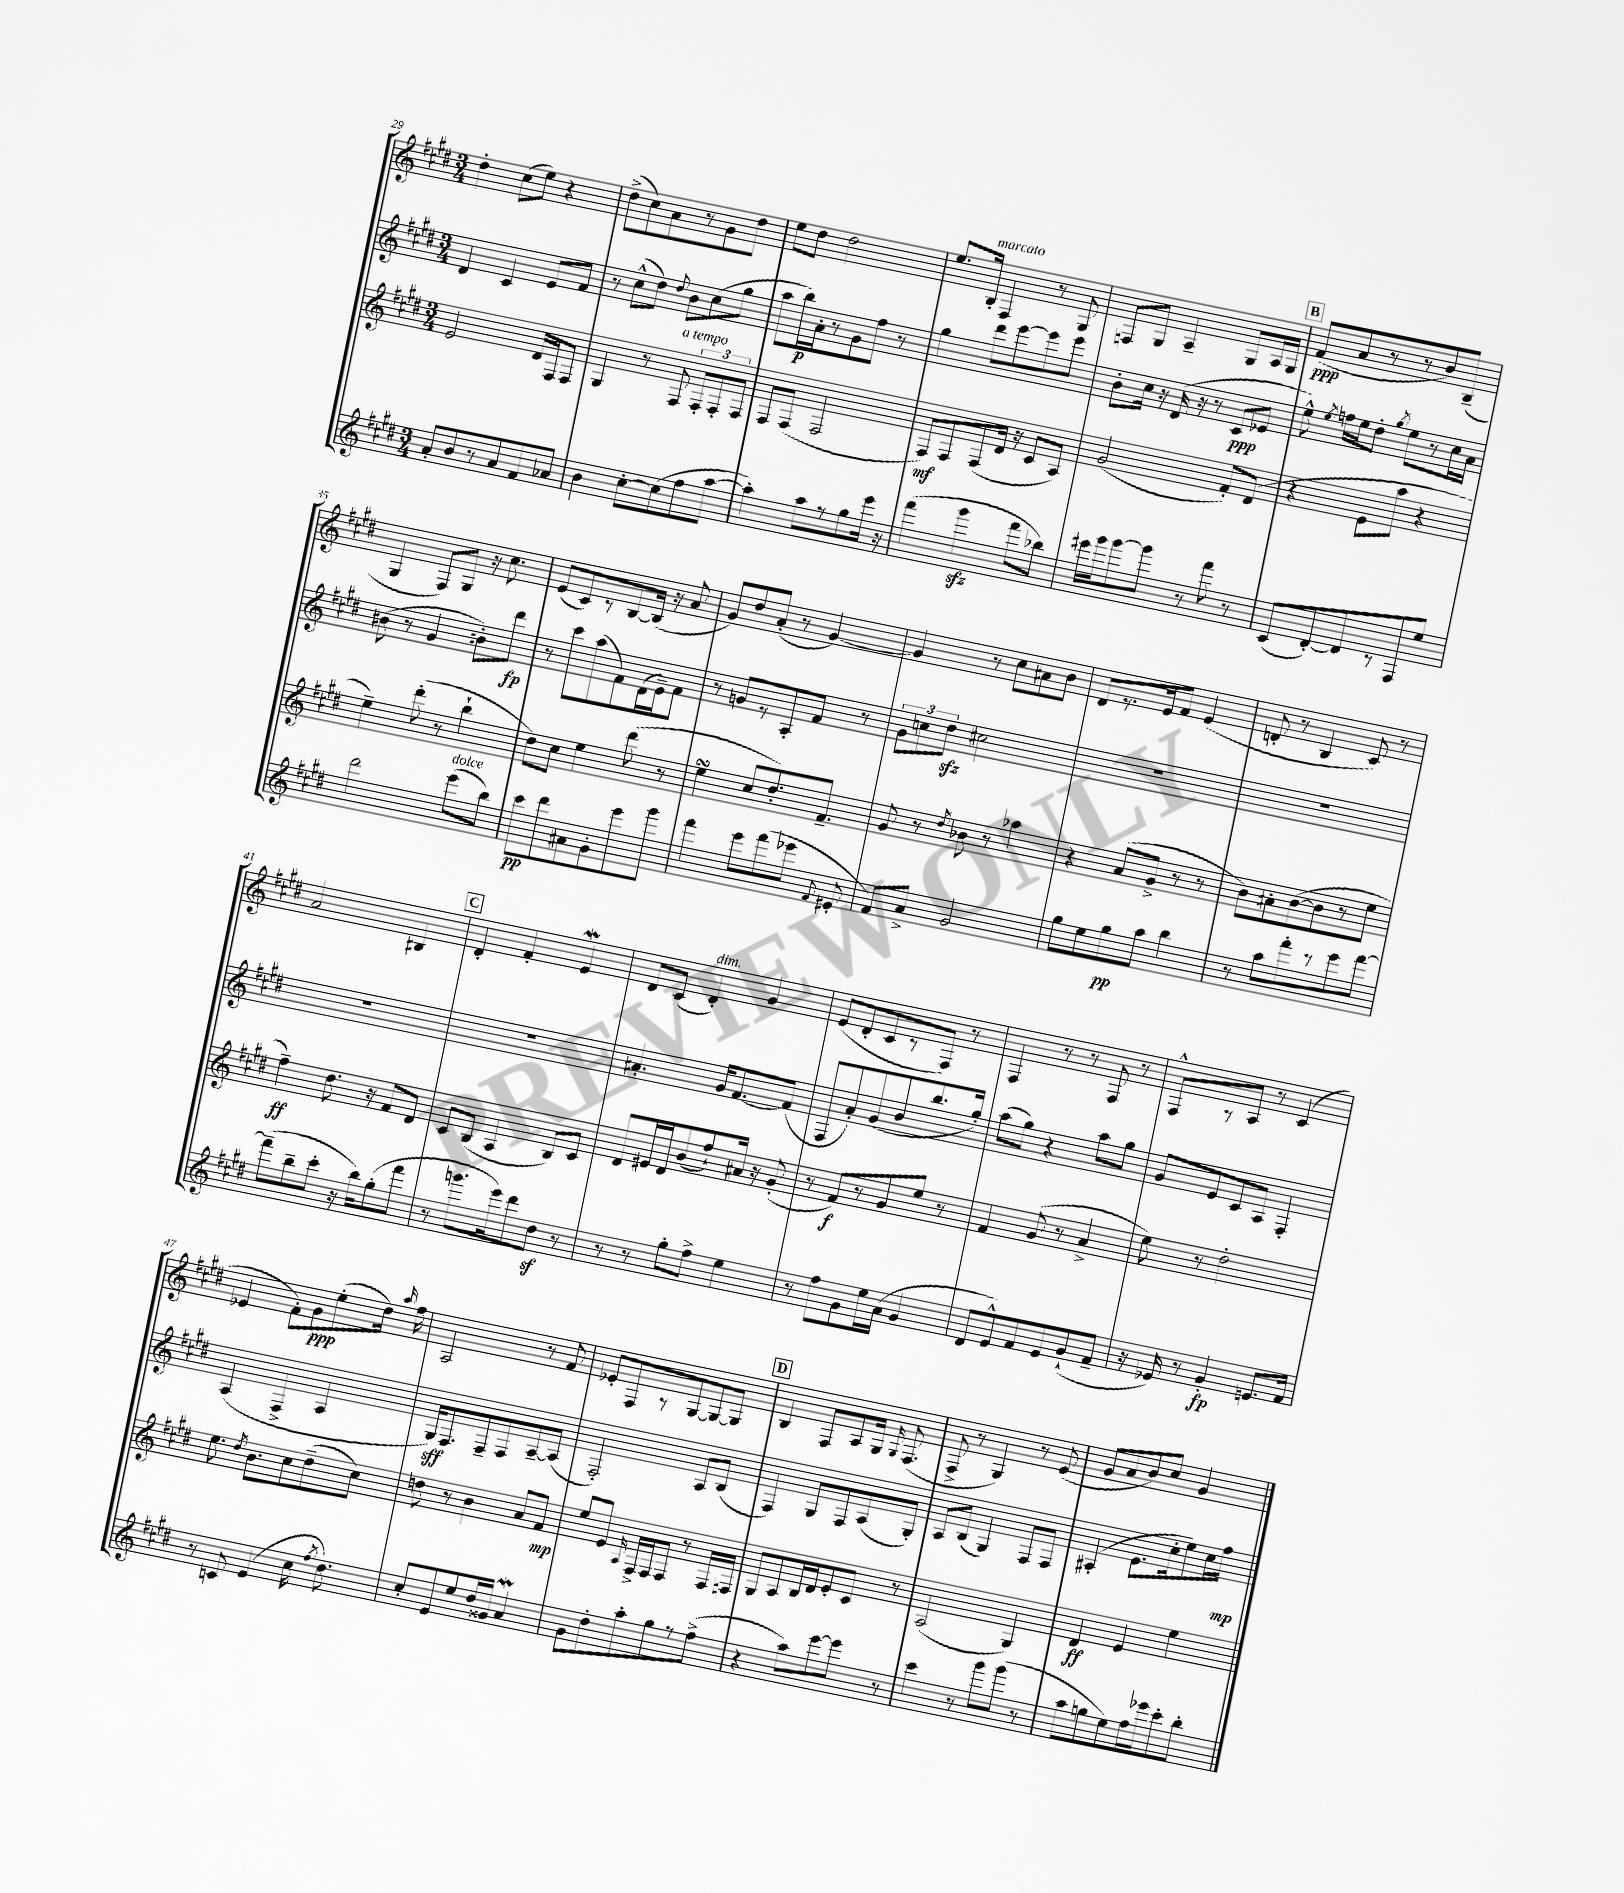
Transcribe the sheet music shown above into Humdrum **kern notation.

**kern	**kern	**kern	**kern
*staff4	*staff3	*staff2	*staff1
*clefG2	*clefG2	*clefG2	*clefG2
*k[f#c#g#d#]	*k[f#c#g#d#]	*k[f#c#g#d#]	*k[f#c#g#d#]
*M3/4	*M3/4	*M3/4	*M3/4
8a'/L	2e/	4d#/	4dd#'\
8b/	.	.	.
8r	.	4c#/	(8cc#\L
8a/	.	.	8ee\J)
8f#/	16d#/LL	8e/L	4r
.	16F#/J	.	.
8a-/J	8F#/J	8f#/J	.
=	=	=	=
4b\	4G#/	8r	(8dd#^\L
.	.	(8cc#^^\L	8cc#\)
[8cc#'\L	8r	8dd#\J)	8a\
.	.	8qqdd#/	.
(8cc#\]	8F#/	8b\L	8r
8ff#\	12F#'/L	(8cc#\	8g#\
.	12F#'/	.	.
[8aa\J	.	8gg#\J	8dd#\J
.	12F#/J	.	.
=	=	=	=
4aa'\])	8F#/L	8aa\L	8ee\L
.	(8F#/J	16bb\L)	8dd#\J
.	.	16a'\J	.
8aa\L	2F#/	8r	2dd#\
8r	.	8g#\	.
8gg#\	.	8ff#\J	.
16eee\Jk	.	8r	.
16r	.	.	.
=	=	=	=
(4fff#\	8F#/L)	4gg#\	8.ee/L
.	8F#/	.	.
.	.	.	16B'/Jk
4ggg#\	(8F#/	8ddd#\L	4F#/
.	16d#/Jk	[8eee\	.
.	16r	.	.
8fff#\L	8c#/L	8eee\]	8r
8bb-\J)	8A/J)	8eee\J	8G#/
=	=	=	=
16eee#\LL	(2g#/	8b'\L	8F/L
16ggg#\J	.	.	.
[8ggg#\	.	16cc#\Jk	8G#/J
.	.	16r	.
8ggg#\]J	.	(16d#/	4A~/
.	.	16r	.
8r	.	8r	.
8fff#\	8f#'/L)	8c#/L	8G#/L
8r	(8d#/J	8e-/J	16A/L
.	.	.	16G#/JJ
=	=	=	=
(8c#/L	4r	8ee^^\)	(8f#/L
.	.	8qee/	.
[8d#'/)	.	16ff\LL	8a/
.	.	16ee\J	.
8d#/]	8e\L	8dd#'\J	8r
.	.	8qgg#/	.
8r	8aa\J	8ee\L	8r
8F#/	4r	8r	8b/)
8ee/J	.	16cc#\L	(8B~/J
.	.	16a\JJ	.
=	=	=	=
2ddd#\	4ee~\)	(8b#\	4G#/
.	.	8r	.
.	(8ddd#'\	4g#/	8F#/L)
.	8r	.	8G#/J
(8eee\L	4bb`\	8b'\L)	16r
.	.	.	8.cc#\
8bb\J)	.	8ddd#\J	.
=	=	=	=
8ccc#\L	8dd#\L)	8r	(8e/L
8ddd#\	8cc#\J	8ccc#\L	8c#/)
8a#\	4ee\	(8aa\	8r
8g#'\	.	8f#\)	[8B/
8eee\	(8ddd#\	(16d#\L	(16B/]Jk
.	.	16e~\J)	16r
8ggg#\J	8r	8f#\J	8a/
=	=	=	=
4fff#\	4ee\	8r	8g#/L)
.	.	8g/L	8dd#/
8eee\L	8cc#/L	8r	(8a'/J
(8fff#\	8.dd#'/)	8A'/	8r
8eee-\J	.	8f#/J	[4g#/)
.	8.f#~/J	.	.
8qqf#/	.	.	.
8e#'/	.	8r	.
=	=	=	=
8f#/L)	8g#/	12g#\L	4g#/]
.	.	12cc\	.
8a^/J	8r	.	.
.	.	12dd#\J	.
.	8qdd#/	.	.
2g#/	8b-\	2cc#\	8r
.	8r	.	8cc#\L
.	4aa-\	.	8a#\
.	.	.	8b\J
=	=	=	=
8gg#\L	4r	2.r	8d#/L
8ee\	.	.	8.r
8gg#\	(8a/L	.	.
.	.	.	16e/k
8aa\J	8g#^/J	.	8f#/J
4bb\	8r	.	(4e/
.	8r	.	.
=	=	=	=
8r	8b\L)	2.r	8d'/
8aa\L	8a#'\	.	8r
8fff#'\	([8b\	.	4B/
8r	8b\]	.	.
8eee\	8r	.	8c#/)
[8fff#\J	8ee\J	.	8r
=	=	=	=
(8fff#~\]L	4ff#~\)	2.r	2a/
8bb~\	.	.	.
8ccc#'\J	8.dd#\	.	.
16r	.	.	.
16bb\LK)	16r	.	.
(8gg#'\	8f#/L	.	4B#/
8fff#\J	8d#/J	.	.
=	=	=	=
8r	8c#/L	2.r	4d#'/
8.ggg\L	(8B/J	.	.
.	4A/	.	4f#'/
16eee\k)	.	.	.
8ddd#\	.	.	.
8dd#\J	8B/L)	.	4e/
8r	8c#/J	.	.
=	=	=	=
8r	8d#/L	4.a#'/	8d#/L
8r	16e#/L	.	(8c#/J
.	16d#/J	.	.
8gg#'\L	(8b/	.	4d#'/)
8ff#^\J	8ff#`/)	16g#/LK	.
.	.	[8.f#/	.
4ee\	16a#/Jk	.	4g#/
.	16r	.	.
.	(8g#'/	(8f#/]J	.
=	=	=	=
8r	8r	8F#/L	(8e/L
8ff#\L	8f#/L)	8a'/)	8d#'/
8g#\	8r	(8g#/	8c#/
16ee\L	8g#/	8b/	8r
(16a\JJ	.	.	.
4g#/	8ee/J	8.bb/	8F#/J)
.	8r	.	8r
.	.	16gg#'/Jk)	.
=	=	=	=
8d#/L	4f#/	(8aa\L	4F#/
8e^^/)	.	8gg#\J)	.
8f#/	(8g#/	4r	8r
8e/	8r	.	8r
(8g#`/	4a^/	8aa\L	8F#/
8f#~/J	.	8gg#\J	8r
=	=	=	=
16r	8ee\)	8g#/L	8F#^^/L
16e-/)	.	.	.
8r	8r	8e/	8r
4g#'/	2dd#'\	8c#/	8A/J
.	.	8A/J	8r
8.e/L	.	4F#'/	(4c#/
16f#/Jk	.	.	.
=	=	=	=
8r	8.ee\	(4A/	4e-/
8c/	.	.	.
.	8qdd#/	.	.
.	8.b\L	.	.
(4e/	.	4F#^/	8f#'\L)
.	8cc#\	.	8g#\
16cc#\	(8dd#~\	4A/	(8ee'\
8qff#/	.	.	.
8.dd#\)	.	.	.
.	8cc#\J)	.	16dd#\Jk)
.	.	.	16qqaa/
.	.	.	16ff#\
=	=	=	=
8cc#'/L	8dd\	16G#/LK)	2A/
.	.	8.F#/	.
8e/	8r	.	.
8ee/	4b\	8F#~/	.
16dd#/L	.	8F#/	.
16g##/JJ	.	.	.
4a/	8a/L	[8A~/	8r
.	8f#/J	(8A/]J	8f#/
=	=	=	=
8g#\L	8ee/L	2F#'/)	8e-'/L
8dd#'\	8e/J	.	8F#/
.	16qqA/	.	.
8aa'\	16F#^/LL	.	8r
.	16F#/J	.	.
8gg#\	8F#/J	.	[8G#/
8r	8r	8A/L	8G#/_
(8ff#^\J	16F#/LL	(8B/J	8G#/]J
.	16F/JJ	.	.
=	=	=	=
4r	8G#/L	4F#/)	4B/
.	8A/	.	.
8aa\L)	16B/L	8G#/L	8F#/L
.	16d#/J	.	.
[8eee\	8e'/	8F#/	8A/
8eee\]J	8c#/J	(8A/	16G#/Jk
.	.	.	16qqG#/
.	.	.	(8.F#/
8r	8r	8G#'/J)	.
=	=	=	=
4ccc#\	(2A/	8A/L	8F#^/
.	.	(8B/J	8r
8r	.	4G#/)	4G#/)
8ggg#\L	.	.	.
(8ggg#\J	4G#/)	8F#/L	8r
8r	.	8F#/J	(8e/
=	=	=	=
8aa\L	4d#/	(4A#'/	8g#/L
8gg\	.	.	8a/
8ee\)	4e/	8.e\L	8b/)
16ff#\L	.	.	8cc#/J
16eee-\J	.	16cc#'\k	.
8ccc#'\	4ee\	8ee\)	4g#/
8bb'\J	.	16cc#\L	.
.	.	16ff#\JJ	.
==	==	==	==
*-	*-	*-	*-
